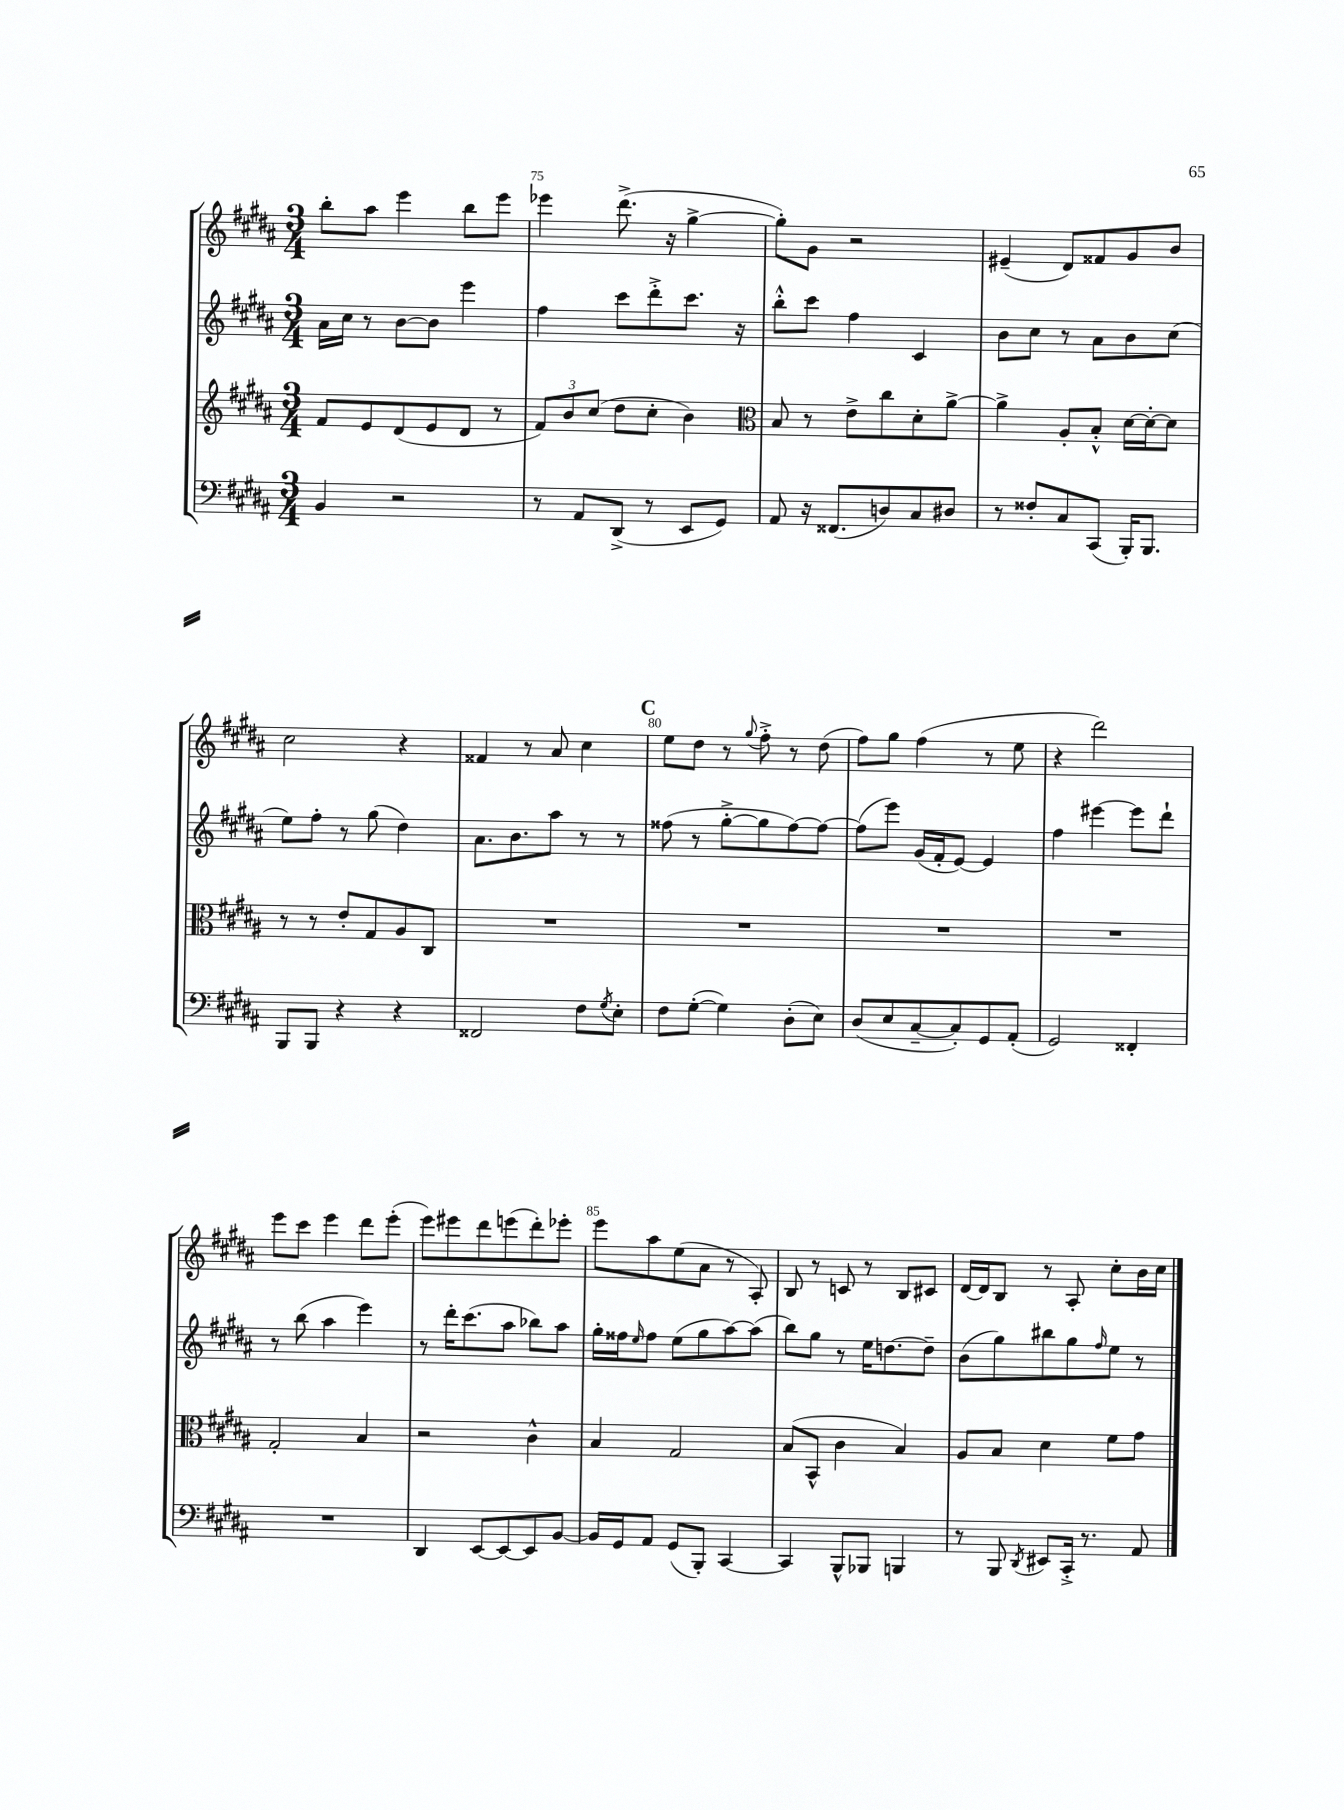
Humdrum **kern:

**kern	**kern	**kern	**kern
*staff4	*staff3	*staff2	*staff1
*clefF4	*clefG2	*clefG2	*clefG2
*k[f#c#g#d#a#]	*k[f#c#g#d#a#]	*k[f#c#g#d#a#]	*k[f#c#g#d#a#]
*M3/4	*M3/4	*M3/4	*M3/4
4BB/	8f#/L	16a#\LL	8bb'\L
.	.	16cc#\JJ	.
.	8e/	8r	8aa#\J
2r	(8d#/	[8b\L	4eee\
.	8e/	8b\]J	.
.	8d#/J	4eee\	8bb\L
.	8r	.	8eee\J
=	=	=	=
8r	12f#/L)	4ff#\	4eee-\
.	12b/	.	.
8AA#/L	.	.	.
.	(12cc#/J	.	.
(8DD#^/J	8dd#\L	8ccc#\L	(8.ddd#^\
8r	8cc#'\J	8ddd#'^\	.
.	.	.	16r
8EE/L	4b\)	8.ccc#\J	[4gg#^\
8GG#/J)	.	.	.
.	.	16r	.
=	=	=	=
*	*clefC3	*	*
8AA#/	8B/	8bb'^^\L	8gg#'\]L)
16r	8r	8ccc#\J	8g#\J
(8.FF##/L	.	.	.
.	8e^\L	4ff#\	2r
8D/)	8cc#\	.	.
8C#/	8d#'\	4c#/	.
8D#/J	[8a#^\J	.	.
=	=	=	=
8r	4a#^\]	8b\L	(4e#~/
8F##'/L	.	8cc#\J	.
8C#/	8A#'/L	8r	8d#/L)
(8CC#/J	8B'^^/J	8a#\L	8f##/
16BBB'/LK)	[16d#\LL	8b\	8g#/
8.BBB/J	16d#'\_J	.	.
.	8d#\]J	(8cc#\J	8b/J
=	=	=	=
8BBB/L	8r	8ee\L)	2cc#\
8BBB/J	8r	8ff#'\J	.
4r	8e'/L	8r	.
.	8G#/	(8gg#\	.
4r	8A#/	4dd#\)	4r
.	8C#/J	.	.
=	=	=	=
2FF##/	2.r	8.a#\L	4f##/
.	.	8.b\	.
.	.	.	8r
.	.	8aa#\J	8a#/
8F#\L	.	8r	4cc#\
8qG#/	.	.	.
8E'\J	.	8r	.
=	=	=	=
8F#\L	2.r	(8ff##\	8ee\L
([8G#'\J	.	8r	8dd#\J
4G#\])	.	[8gg#'^\L	8r
.	.	.	8qqgg#/
.	.	8gg#\]	8ff#'^\
(8D#'\L	.	[8ff##\)	8r
8E\J)	.	8ff##\_J	(8dd#\
=	=	=	=
(8D#/L	2.r	(8ff##\]L	8ff#\L)
8E/	.	8eee\J)	8gg#\J
[8C#~/	.	(16g#/LL	(4ff#\
.	.	16f#'/J	.
8C#'/])	.	[8e/J)	.
8GG#/	.	4e/]	8r
(8AA#'/J	.	.	8ee\
=	=	=	=
2GG#/)	2.r	4ff#\	4r
.	.	[4eee#\	2ddd#\)
4FF##'/	.	8eee#\]L	.
.	.	8ddd#`\J	.
=	=	=	=
2.r	2G#'/	8r	8eee\L
.	.	(8bb\	8ccc#\J
.	.	4aa#\	4eee\
.	4B/	4eee\)	8ddd#\L
.	.	.	(8eee'\J
=	=	=	=
4DD#/	2r	8r	8eee\L)
.	.	16ddd#'\LK	8eee#\
.	.	(8.ccc#\	.
[8EE/L	.	.	8ddd#\
8EE/_	.	8aa#\J	(8eee\
8EE/]	4c#^^\	8bb-\L)	8ddd#'\)
[8BB/J	.	8aa#\J	8eee-'\J
=	=	=	=
16BB/]LL	4B/	16gg#'\LL	8eee\L
16GG#/J	.	16ff##\J	.
.	.	16qqee/	.
8AA#/J	.	8ff##\J	8aa#\
(8GG#/L	2G#/	(8ee\L	(8ee\
8BBB'/J)	.	8gg#\	8a#\J
[4CC#/	.	[8aa#\)	8r
.	.	(8aa#\]J	8A#'/)
=	=	=	=
4CC#/]	(8B/L	8bb\L)	8B/
.	8BB^^/J	8gg#\J	8r
8BBB^^/L	4c#\	8r	8c/
8BBB-/J	.	16ee\LK	8r
.	.	[8.dd\	.
4BBB/	4B/)	.	8B/L
.	.	8dd~\]J	8c#/J
=	=	=	=
8r	8A#/L	(8b\L	[16d#/LL
.	.	.	16d#/]J
8BBB/	8B/J	8gg#\)	8B/J
8qDD#/	.	.	.
8EE#/L	4d#\	8bb#\	8r
16CC#'^/Jk	.	8gg#\	8A#'/
8.r	.	.	.
.	.	16qqff#/	.
.	8f#\L	8ee\J	8cc#'\L
8AA#/	8g#\J	8r	16b\L
.	.	.	16cc#\JJ
==	==	==	==
*-	*-	*-	*-
